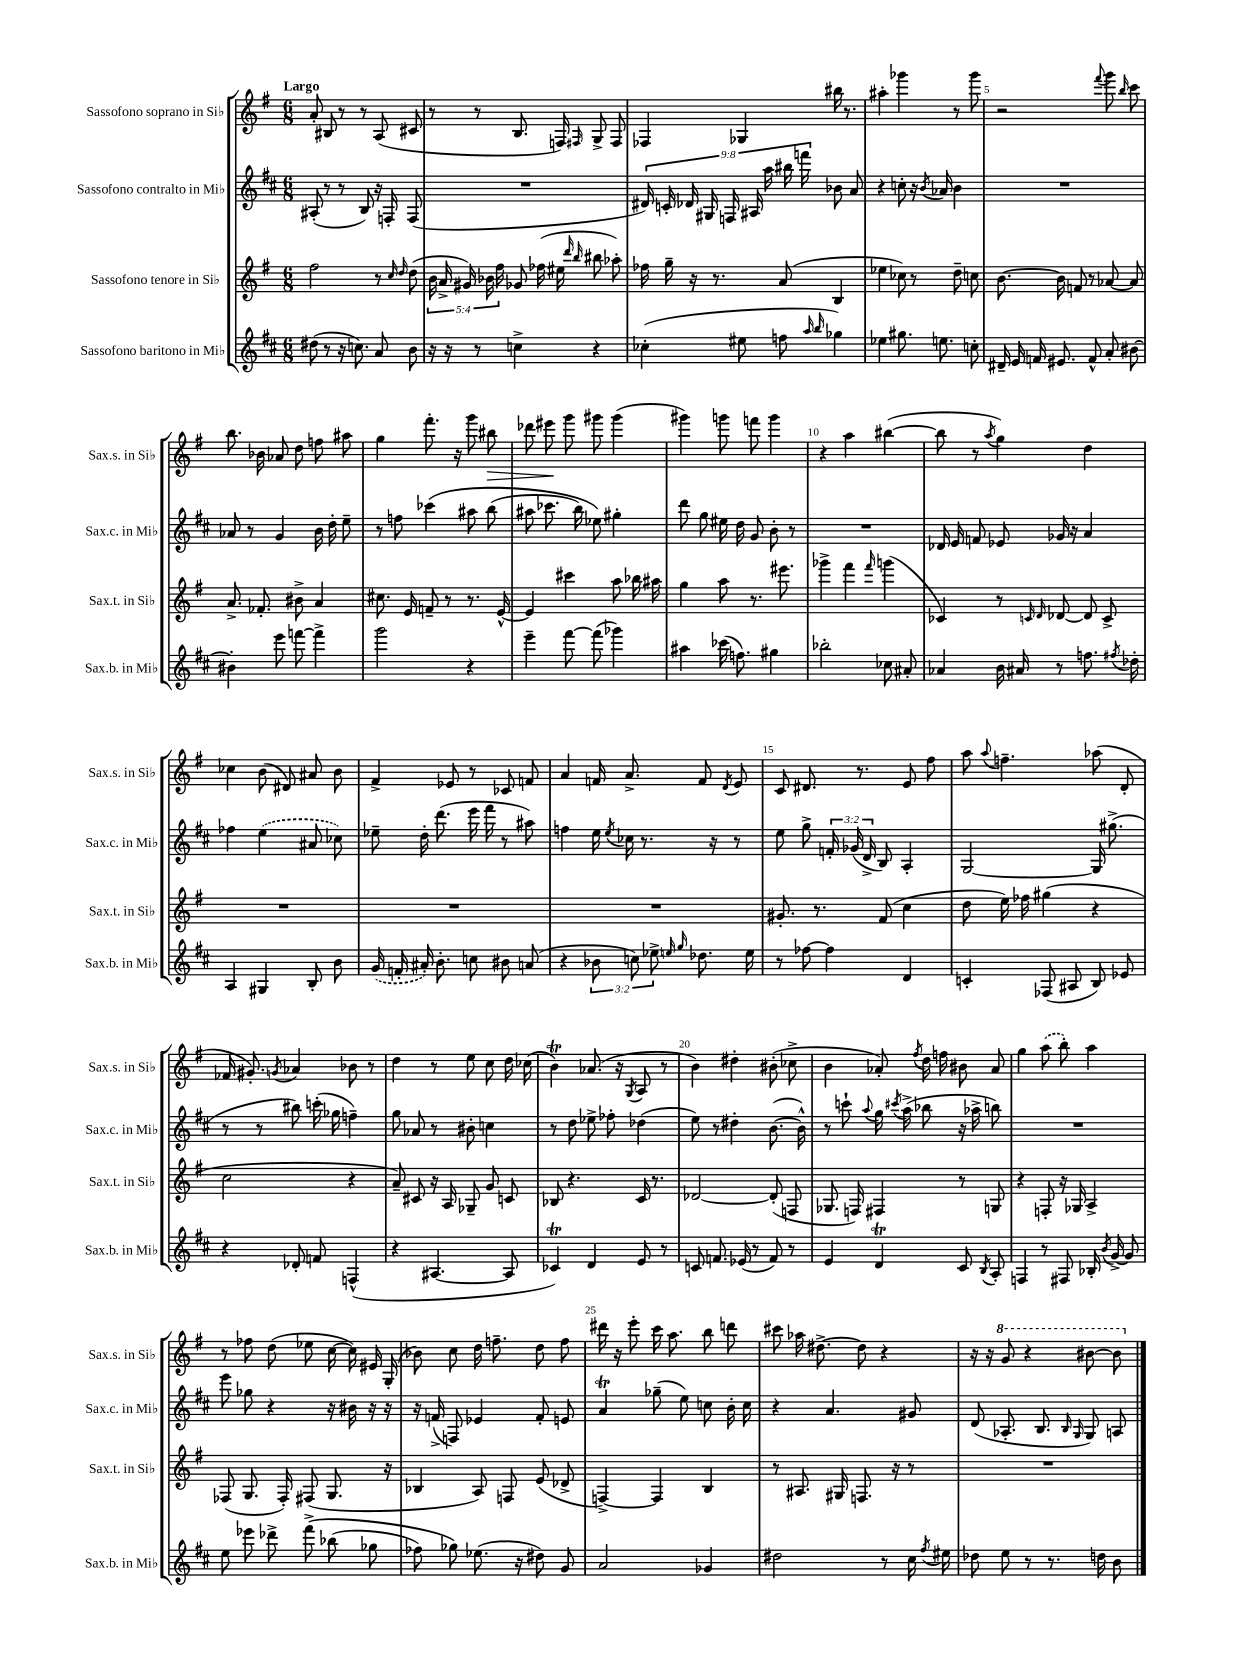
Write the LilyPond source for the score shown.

<<
\new StaffGroup <<
\new Staff = "s0" \with { instrumentName = "Sassofono soprano in Sib" shortInstrumentName = "Sax.s. in Sib" } {
    \clef treble \key g \major \numericTimeSignature \time 6/8 \tempo "Largo"
    \autoBeamOff a'8-. bis8 r8 r8 a8( cis'8 |
    r8 r8 b8. f16) \grace { fis16 } g8-> fis8 |
    fes4 ges4 bis''16 r8. |
    ais''4-. ges'''4 r8 ges'''8 |
    r2 \appoggiatura { fis'''8 } g'''8 \grace { b''16 } c'''8 |
    b''8. bes'16 aes'8 d''8 f''8 ais''8 |
    g''4 fis'''8.-. r16 g'''8 bis''8\> |
    des'''8 eis'''8\! g'''8 gis'''8 gis'''4( |
    gis'''4) g'''8 f'''8 g'''4 |
    r4 a''4 bis''4~( |
    bis''8 r8 \acciaccatura { a''8 } g''4) d''4 |
    ces''4 b'8( dis'8) ais'8 b'8 |
    fis'4-> ees'8 r8 ces'8 f'8 |
    a'4 f'16 a'8.-> f'8 \acciaccatura { d'8 } e'8 |
    c'8 dis'8. r8. e'8 fis''8 |
    a''8 \appoggiatura { a''8 } f''4.-- aes''8( d'8-. |
    fes'16 gis'8.-.) \acciaccatura { g'8 } aes'4 bes'8 r8 |
    d''4 r8 e''8 c''8 d''16 ces''16( |
    b'4\trill) aes'8.( r16 \acciaccatura { g8 } a8 r8 |
    b'4) dis''4-. bis'8-.( ces''8-> |
    b'4 aes'8-.) \acciaccatura { fis''8 } d''16 f''16 bis'8 aes'8 |
    g''4 \once \slurDashed a''8( b''8-.) a''4 |
    r8 fes''8 d''8( ees''8 c''16~ c''16) eis'16 g16-.( |
    bes'8) c''8 d''16 f''8.-- d''8 f''8 |
    dis'''16 r16 e'''8-. c'''16 a''8. b''8 d'''8 |
    cis'''8 aes''16 dis''8.~-> dis''8 r4 |
    r16 r16 \ottava #1 g''8 r4 bis''8~ bis''8 \ottava #0 \bar "|." |
}
\new Staff = "s1" \with { instrumentName = "Sassofono contralto in Mib" shortInstrumentName = "Sax.c. in Mib" } {
    \clef treble \key d \major \numericTimeSignature \time 6/8 \override Staff.TupletNumber.text = #tuplet-number::calc-fraction-text
    \autoBeamOff ais8-.( r8 r8 b8) r16 f16-. f8( |
    R2. |
    \tuplet 9/8 { dis'16) c'16-. des'16 gis16 f16 ais16 a''16 bis''16 f'''16 } bes'8 a'8 |
    r4 c''8-. r16 \acciaccatura { b'8 } aes'16 b'4 |
    R2. |
    aes'8 r8 g'4 b'16 d''16-. e''8-- |
    r8 f''8 ces'''4\( ais''8 b''8( |
    ais''8 ces'''8. b''16) ees''8\) gis''4-. |
    d'''8 g''8 eis''16 d''16 g'8 b'8-. r8 |
    R2. |
    des'16 e'16 f'8 ees'8 ges'16 r16 a'4 |
    fes''4 \once \slurDashed e''4( ais'8 ces''8) |
    ees''8-- d''16-. d'''8.( e'''16 fis'''16 r8 ais''8) |
    f''4 e''16 \acciaccatura { e''8 } ces''16 r8. r16 r8 |
    e''8 g''8-> \tuplet 3/2 { f'16-. ges'16( d'16-> } b8) a4-. |
    g2~ g16 gis''8.->( |
    r8 r8 bis''8) c'''16-.( ges''16 f''4--) |
    g''8 aes'8 r8 bis'8-. c''4 |
    r8 d''8 ees''8-> fes''8-. des''4( |
    e''8) r8 dis''4-. b'8.~( b'16-^) |
    r8 c'''8-! \appoggiatura { a''8 } g''16 \acciaccatura { cis'''8 } a''16->( bes''8 r16 aes''16-> b''8) |
    R2. |
    e'''8 ges''8 r4 r16 bis'16 r16 r16 |
    r16 f'16->( f8) ees'4 f'8-. e'8 |
    a'4\trill ges''8--( e''8) c''8 b'16-. c''16 |
    r4 a'4. gis'8 |
    d'8( aes8.-. b8. \grace { b16 g16 } g8) a8 \bar "|." |
}
\new Staff = "s2" \with { instrumentName = "Sassofono tenore in Sib" shortInstrumentName = "Sax.t. in Sib" } {
    \clef treble \key g \major \numericTimeSignature \time 6/8 \override Staff.TupletNumber.text = #tuplet-number::calc-fraction-text
    \autoBeamOff fis''2 r8 \grace { c''16 d''16 } d''8( |
    \tuplet 5/4 { b'16 a'16-> gis'16) bes'16 fis''16 } ges'8 fes''16( eis''16 \grace { d'''16 b''16 } bis''8 aes''8-.) |
    fes''16 g''16-- r16 r8. a'8( b4 |
    ees''4 ces''8) r8 d''8-- c''8 |
    b'8.~ b'16 f'8 r8 aes'8~ aes'8 |
    a'8.-> fes'8.-. bis'8-> a'4 |
    cis''8. e'16 f'8-- r8 r8. e'16~-^ |
    e'4 cis'''4 a''8 bes''16 ais''16 |
    g''4 a''8 r8. eis'''8. |
    ges'''4-> fis'''4 \grace { fis'''16 } g'''4( |
    ces'4) r8 \grace { c'16 d'16 } des'8~ des'8 c'8-> |
    R2. |
    R2. |
    R2. |
    gis'8.-. r8. fis'8( c''4 |
    d''8 e''16) fes''16 gis''4( r4 |
    c''2 r4 |
    a'8--) cis'8 r16 a16 ges8-- g'8 c'8 |
    bes8 r4. c'16 r8. |
    des'2~ des'8-.( f8 |
    ges8. f16) fis4 r8 g8 |
    r4 f8-. r16 ges16 a4-> |
    fes8( g8. fes16-.) fis8( g8. r16 |
    bes4 a8) f8 e'8( des'8-> |
    f4~->) f4 b4 |
    r8 ais8. gis16 f8. r16 r8 |
    R2. \bar "|." |
}
\new Staff = "s3" \with { instrumentName = "Sassofono baritono in Mib" shortInstrumentName = "Sax.b. in Mib" } {
    \clef treble \key d \major \numericTimeSignature \time 6/8 \override Staff.TupletNumber.text = #tuplet-number::calc-fraction-text
    \autoBeamOff dis''8( r8 r16 c''8.) a'8 b'8 |
    r16 r16 r8 c''4-> r4 |
    ces''4-.( eis''8 f''8 \grace { a''16 b''16 } ges''4) |
    ees''4 gis''8. e''8. c''8-. |
    dis'16-- e'16 f'16 eis'8. f'8-^ a'8-. bis'8~ |
    bis'4-. e'''8 f'''8~ f'''4-> |
    g'''2 r4 |
    e'''4-- fis'''8~ fis'''8( ges'''4) |
    ais''4 ces'''16( f''8.) gis''4 |
    bes''2-. ces''8 ais'8-. |
    aes'4 b'16 ais'16 r8 f''8. \acciaccatura { fis''8 } des''16-. |
    a4 gis4 b8-. b'8 |
    \once \slurDashed g'16( f'16-. ais'16-.) b'8.-. c''8 bis'8 a'8( |
    r4 \tuplet 3/2 { bes'8 c''8) ees''8-> } \grace { e''16 g''16 } des''8. e''16 |
    r8 fes''8~ fes''4 d'4 |
    c'4-. fes8( ais8 b8) ees'8 |
    r4 des'8-. f'8 f4-^( |
    r4 ais4.~ ais8 |
    ces'4\trill) d'4 e'8 r8 |
    c'8 f'8. ees'16( r8 f'8) r8 |
    e'4 d'4\trill cis'8 \acciaccatura { b8 } a8-. |
    f4 r8 fis8 bes16-. \acciaccatura { b'8 } g'16~-> g'8 |
    e''8 ees'''8 des'''8-> fis'''8->\( bes''8( ges''8 |
    fes''8) ges''8\) ees''8.( r16 dis''8) g'8 |
    a'2 ges'4 |
    dis''2 r8 cis''16 \acciaccatura { fis''8 } eis''16 |
    des''8 e''8 r8 r8. d''16 b'8 \bar "|." |
}
>>
>>
\layout { \context { \Score \override BarNumber.break-visibility = ##(#f #t #t) barNumberVisibility = #(every-nth-bar-number-visible 5) } }
